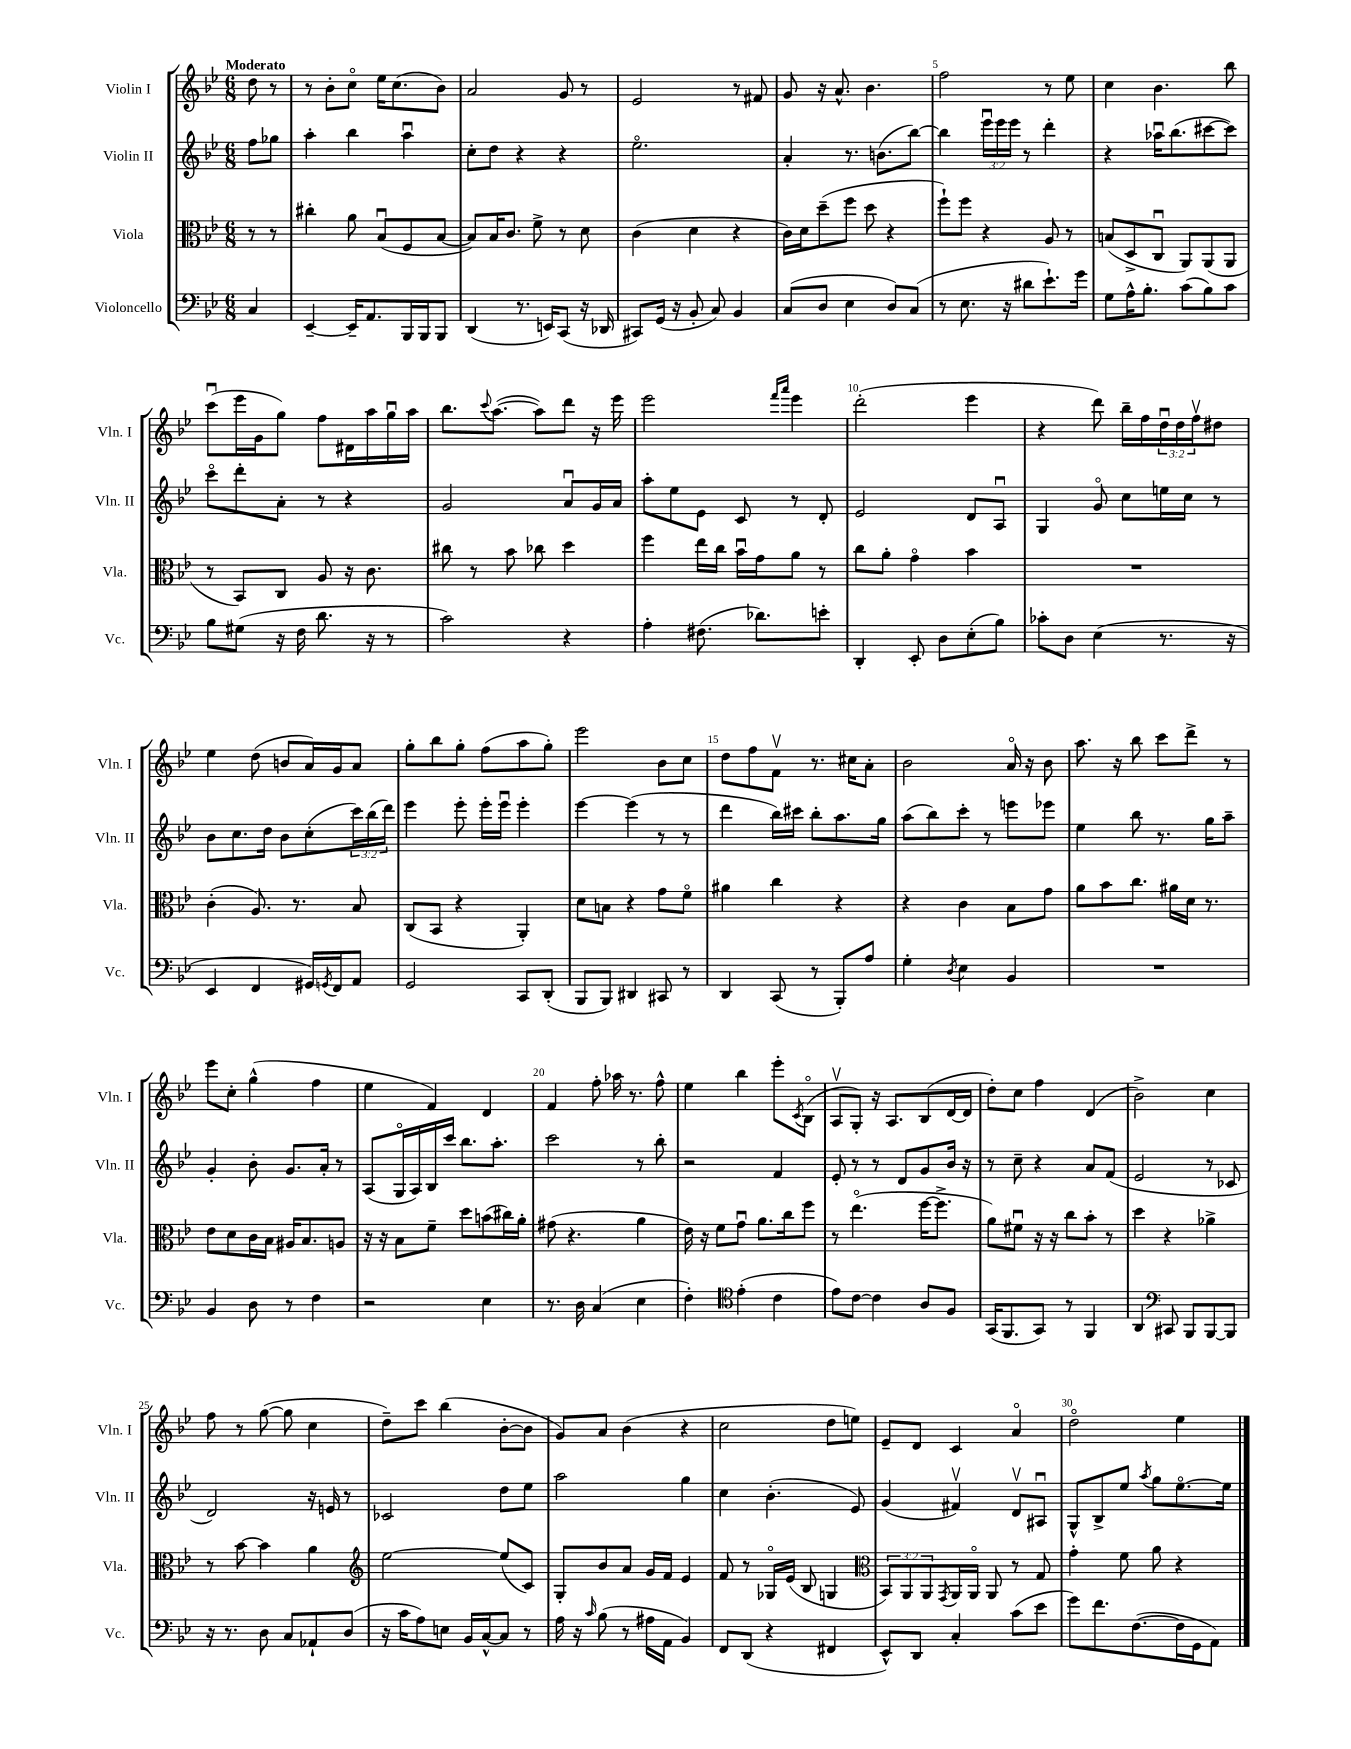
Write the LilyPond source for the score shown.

<<
\new StaffGroup <<
\new Staff = "s0" \with { instrumentName = "Violin I" shortInstrumentName = "Vln. I" } {
    \clef treble \key bes \major \numericTimeSignature \time 6/8 \override Staff.TupletNumber.text = #tuplet-number::calc-fraction-text \partial 4 \tempo "Moderato"
    d''8 r8 |
    r8 bes'8-. c''8\flageolet ees''16 c''8.( bes'8) |
    a'2 g'8 r8 |
    ees'2 r8 fis'8 |
    g'8 r16 a'8.-^ bes'4. |
    f''2 r8 ees''8 |
    c''4 bes'4. bes''8 |
    c'''8\downbow( ees'''16 g'16 g''8) f''8 dis'16 a''16 g''16\downbow a''16 |
    bes''8. \appoggiatura { c'''8 } a''8.~( a''8) d'''8 r16 ees'''16 |
    ees'''2 \grace { f'''16 a'''16 } ees'''4 |
    d'''2-.( ees'''4 |
    r4 d'''8) bes''16-- f''16 \tuplet 3/2 { d''16\downbow d''16 f''16\upbow } dis''8 |
    ees''4 d''8( b'8 a'16) g'16 a'8 |
    g''8-. bes''8 g''8-. f''8( a''8 g''8-.) |
    ees'''2 bes'8 c''8 |
    d''8 f''8 f'8\upbow r8. cis''16 a'8-. |
    bes'2 a'16\flageolet r16 bes'8 |
    a''8. r16 bes''8 c'''8 d'''8-> r8 |
    ees'''8 c''8-. g''4-^( f''4 |
    ees''4 f'4) d'4 |
    f'4 f''8-. aes''16 r8. f''8-^ |
    ees''4 bes''4 ees'''8-. \acciaccatura { c'8 } bes8\flageolet( |
    a8\upbow g8-.) r16 a8. bes8( d'16~ d'16 |
    d''8-.) c''8 f''4 d'4( |
    bes'2->) c''4 |
    f''8 r8 g''8~( g''8 c''4 |
    d''8--) c'''8 bes''4( bes'8~-. bes'8 |
    g'8) a'8 bes'4( r4 |
    c''2 d''8 e''8) |
    ees'8-- d'8 c'4 a'4\flageolet |
    d''2\flageolet ees''4 \bar "|." |
}
\new Staff = "s1" \with { instrumentName = "Violin II" shortInstrumentName = "Vln. II" } {
    \clef treble \key bes \major \numericTimeSignature \time 6/8 \override Staff.TupletNumber.text = #tuplet-number::calc-fraction-text \partial 4
    f''8 ges''8 |
    a''4-. bes''4 a''4\downbow |
    c''8-. d''8 r4 r4 |
    ees''2.\flageolet |
    a'4-. r8. b'8.( bes''8~) |
    bes''4 \tuplet 3/2 { ees'''16\downbow ees'''16 ees'''16 } r8 d'''4-. |
    r4 aes''16\downbow bes''8.( cis'''8~ cis'''8) |
    c'''8\flageolet d'''8-. a'8-. r8 r4 |
    g'2 a'8\downbow g'16 a'16 |
    a''8-. ees''8 ees'8 c'8 r8 d'8-. |
    ees'2 d'8 a8\downbow |
    g4 g'8\flageolet c''8 e''16 c''16 r8 |
    bes'8 c''8. d''16 bes'8 c''8-.( \tuplet 3/2 { c'''16) bes''16( d'''16) } |
    ees'''4 ees'''8-. ees'''16-. ees'''16\downbow ees'''4-. |
    ees'''4~ ees'''4( r8 r8 |
    d'''4 bes''16) cis'''16 bes''8-. a''8. g''16 |
    a''8( bes''8) c'''8-. r8 e'''8 ees'''8 |
    ees''4 bes''8 r8. g''16 a''8-- |
    g'4-. bes'8-. g'8. a'16-. r8 |
    a8( g16\flageolet a16) bes16 c'''16 bes''8. a''8.-. |
    c'''2 r8 bes''8-. |
    r2 f'4 |
    ees'8-. r8 r8 d'8 g'8 bes'16 r16 |
    r8 c''8-- r4 a'8 f'8( |
    ees'2 r8 ces'8 |
    d'2) r16 e'16 r8 |
    ces'2 d''8 ees''8 |
    a''2 g''4 |
    c''4 bes'4.-.( ees'8) |
    g'4( fis'4\upbow) d'8\upbow ais8\downbow |
    g8-^ bes8-> ees''8 \acciaccatura { a''8 } g''8 ees''8.~\flageolet ees''16 \bar "|." |
}
\new Staff = "s2" \with { instrumentName = "Viola" shortInstrumentName = "Vla." } {
    \clef alto \key bes \major \numericTimeSignature \time 6/8 \override Staff.TupletNumber.text = #tuplet-number::calc-fraction-text \partial 4
    r8 r8 |
    cis''4-. a'8 bes8\downbow( f8 bes8~ |
    bes8) bes16 c'8. f'8-> r8 d'8 |
    c'4( d'4 r4 |
    c'16) d'16 d''8--( f''8 d''8 r4 |
    f''8-!) f''8 r4 a8 r8 |
    b8( d8-> c8\downbow a,8) a,8( a,8 |
    r8 bes,8) c8 a8 r16 c'8. |
    cis''8 r8 bes'8 ces''8 d''4 |
    f''4 ees''16 c''16 bes'16\downbow g'16 a'8 r8 |
    c''8 a'8-. g'4\flageolet bes'4 |
    R2. |
    c'4-.( a8.) r8. bes8 |
    c8( bes,8 r4 a,4-.) |
    d'8 b8 r4 g'8 f'8\flageolet |
    ais'4 c''4 r4 |
    r4 c'4 bes8 g'8 |
    a'8 bes'8 c''8. ais'16 d'16 r8. |
    ees'8 d'8 c'16 bes16 ais16 bes8. a8 |
    r16 r16 bes8 f'8-- d''8 b'8( cis''16) a'16-. |
    gis'8( r4. a'4 |
    ees'16) r16 f'8 g'8\downbow a'8. c''16 f''8 |
    r8 ees''4.\flageolet( f''16~ f''8.-> |
    a'8) fis'8\downbow r16 r16 c''8 bes'8-. r8 |
    d''4 r4 aes'4-> |
    r8 bes'8~ bes'4 a'4 |
    \clef treble ees''2~ ees''8( c'8) |
    g8-. bes'8 a'8 g'16 f'16 ees'4 |
    f'8 r8 ges16\flageolet ees'16( bes8 g4 |
    \clef alto \tuplet 3/2 { bes,8) a,8 a,8 } \acciaccatura { g,8 } a,16 a,16\flageolet a,8 r8 g8 |
    g'4-. f'8 a'8 r4 \bar "|." |
}
\new Staff = "s3" \with { instrumentName = "Violoncello" shortInstrumentName = "Vc." } {
    \clef bass \key bes \major \numericTimeSignature \time 6/8 \partial 4
    c4 |
    ees,4~-- ees,16-- a,8. bes,,16 bes,,16 bes,,8 |
    d,4( r8. e,16) c,8( r16 des,16 |
    cis,8) g,16( r16 bes,8-. c8) bes,4 |
    c8( d8 ees4 d8) c8( |
    r8 ees8. r16 dis'8 ees'8.-!) g'16 |
    g8 a16-^ bes8.-. c'8( bes8) c'8 |
    bes8 gis8( r16 f16 d'8. r16 r8 |
    c'2) r4 |
    a4-. fis8.( des'8.) e'8-. |
    d,4-. ees,8-. d8 ees8-.( bes8) |
    ces'8-. d8 ees4( r8. r16 |
    ees,4 f,4 gis,16) \acciaccatura { g,8 } f,16 a,8 |
    g,2 c,8 d,8-.( |
    bes,,8 bes,,8) dis,4 cis,8 r8 |
    d,4 c,8( r8 bes,,8-.) a8 |
    g4-. \acciaccatura { d8 } ees4 bes,4 |
    R2. |
    bes,4 d8 r8 f4 |
    r2 ees4 |
    r8. d16 c4( ees4 |
    f4-.) \clef tenor ees'4-.( c'4 |
    ees'8) c'8~ c'4 a8 f8 |
    g,16( f,8. g,8) r8 f,4 |
    a,4 \clef bass cis,8 bes,,8 bes,,8~ bes,,8 |
    r16 r8. d8 c8 aes,8-! d8( |
    r16 c'16 a8) e8 bes,16 c16~-^ c8 r8 |
    a16 r16 \grace { c'16 } bes8( r8 ais16 a,16 bes,4) |
    f,8 d,8( r4 fis,4 |
    ees,8-^) d,8 c4-. c'8( ees'8 |
    g'8) f'8. f8.~( f16 g,16 a,8) \bar "|." |
}
>>
>>
\layout { \context { \Score \override BarNumber.break-visibility = ##(#f #t #t) barNumberVisibility = #(every-nth-bar-number-visible 5) } }
